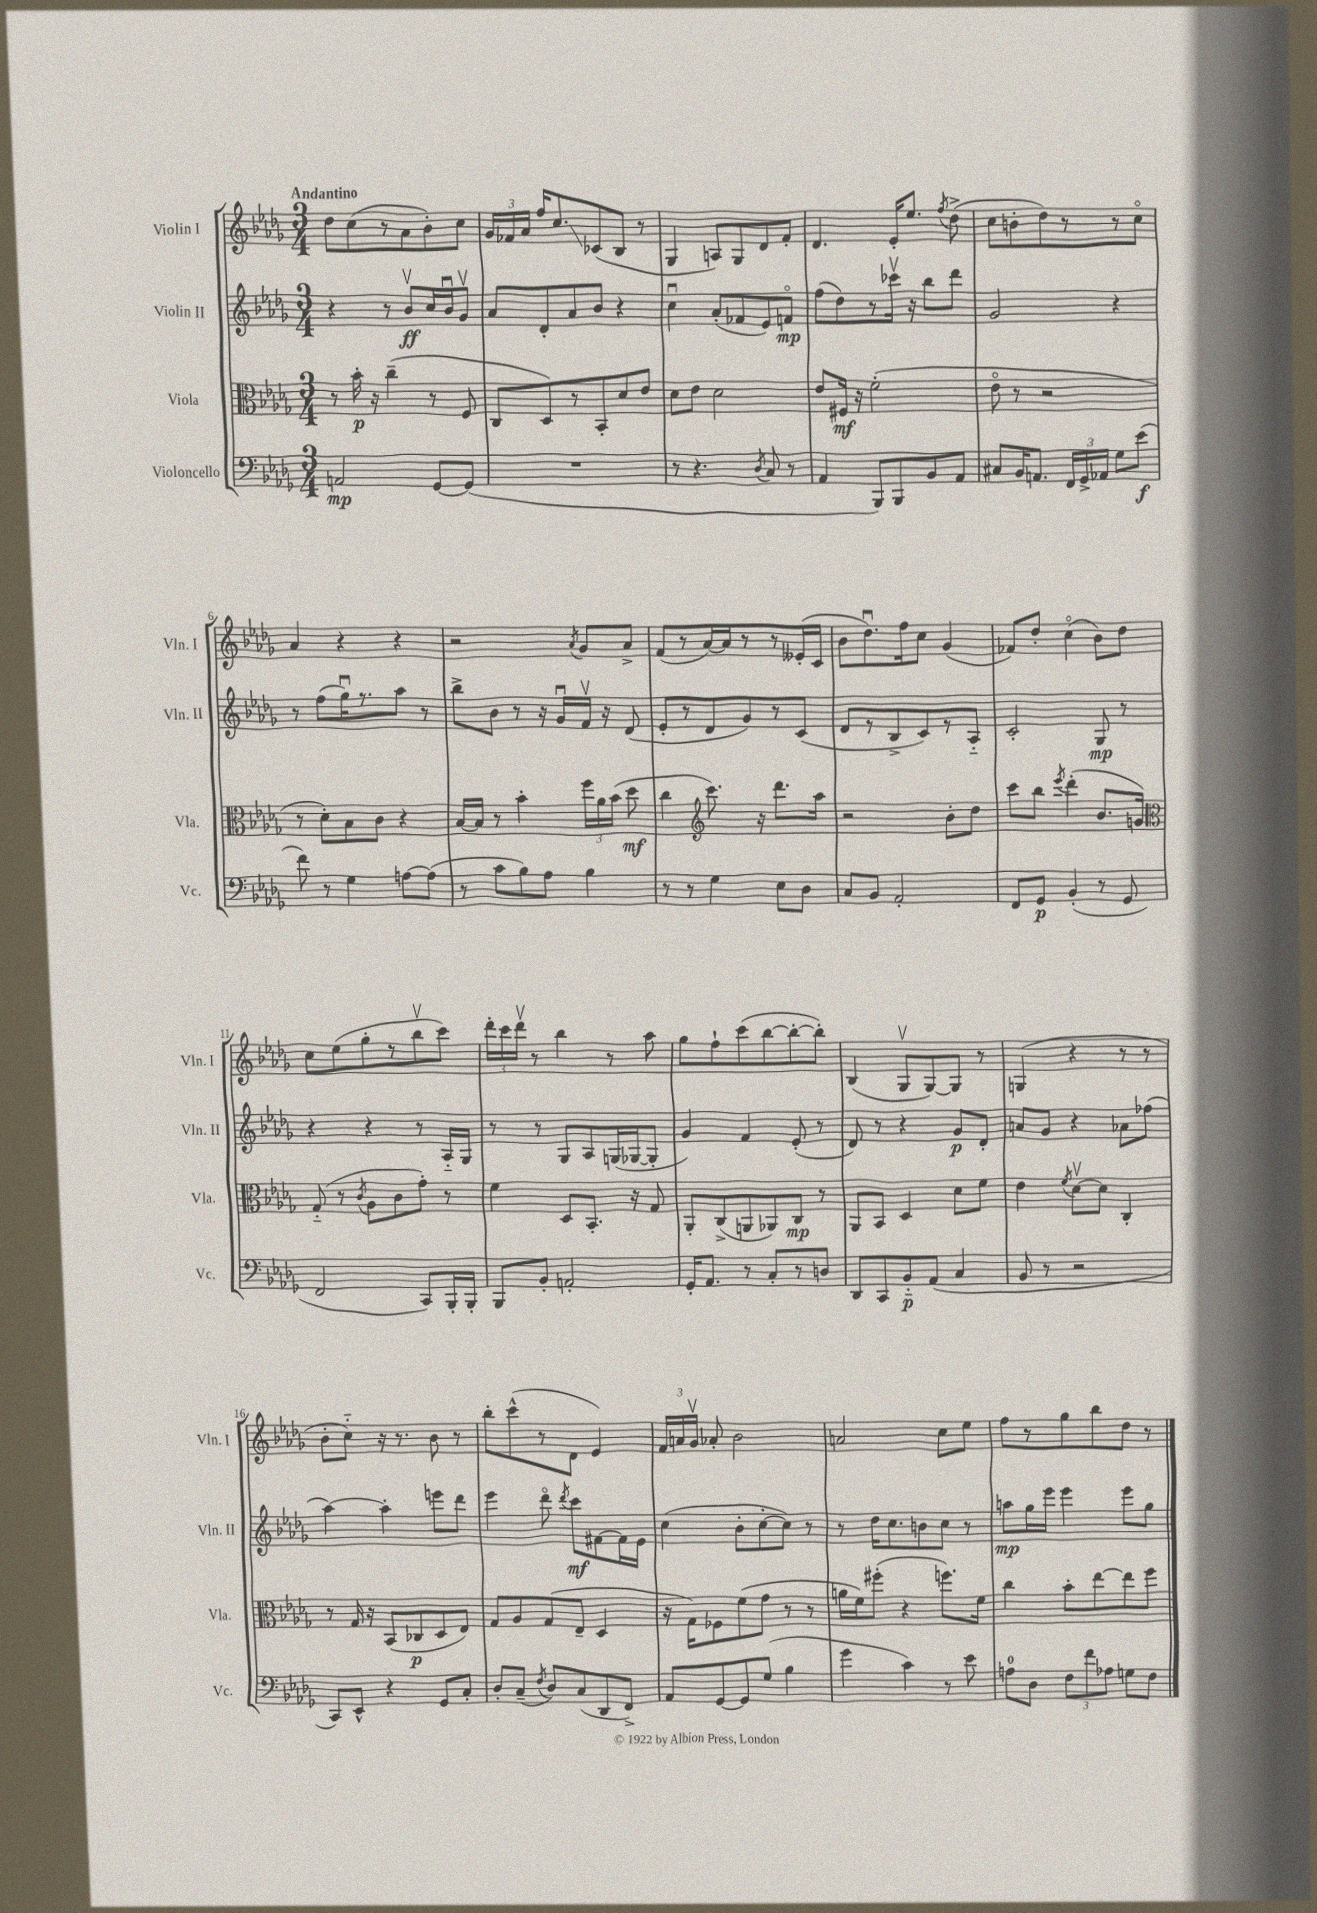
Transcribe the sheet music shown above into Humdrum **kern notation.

**kern	**kern	**kern	**kern
*staff4	*staff3	*staff2	*staff1
*clefF4	*clefC3	*clefG2	*clefG2
*k[b-e-a-d-g-]	*k[b-e-a-d-g-]	*k[b-e-a-d-g-]	*k[b-e-a-d-g-]
*M3/4	*M3/4	*M3/4	*M3/4
2AA/	8r	4r	8dd-\L
.	16b-'\	.	(8cc\
.	16r	.	.
.	(4cc~\	8r	8r
.	.	8b-v/L	8a-\
[8GG-/L	8r	16cc/L	8b-'\)
.	.	16b-u/J	.
(8GG-/]J	8F/	8g-v/J	8cc\J
=	=	=	=
2.r	8C/L	8a-/L	24g-/LL
.	.	.	24f-/
.	.	.	24a-/JJ
.	8D-/)	8d-'/	16ff/LK
.	.	.	8.cc/
.	8r	8a-/	.
.	8BB-'/	8b-/J	(8c-/
.	8d-/	4r	8B-/J
.	8e-/J	.	8r
=	=	=	=
8r	8d-\L	4ccu\	4G-/
4.r	8e-\J	.	.
.	2d-\	(8a-'/L	8A/L)
.	.	8f-/	8G-/
8qD-/	.	.	.
8C/	.	8e-/)	8d-/
8r	.	8fo/J	8f'/J
=	=	=	=
4AA-/	8e-/L	(8ff\L	4.d-/
.	16F#/Jk	8dd-\)	.
.	16r	.	.
8BBB-/L)	(2f'\	8r	.
8BBB-/	.	16ccc-v\Jk	16e-'/LK
.	.	16r	8.ee-/J
8BB-/	.	8bb-\L	.
.	.	.	8qff/
8AA-/J	.	8ddd-\J	(8dd-^\
=	=	=	=
8C#/L	8e-o\	2g-/	8cc\L
16BB-/K	8r	.	8b'\
8.AA/J	.	.	.
.	2r	.	8dd-\)
24FF/LL	.	.	8r
24GG-^/	.	.	.
24AA-/JJ	.	.	.
8G-\L	.	4r	8r
(8e-\J	.	.	8cco\J
=	=	=	=
8f\)	8r	8r	4a-/
8r	8d-'\L)	(8ff\L	.
4G-\	8B-\	16gg-u\K)	4r
.	.	8.r	.
.	8c\J	.	.
[8A\L	4r	8aa-\J	4r
(8A\]J	.	8r	.
=	=	=	=
8r	[16B-/LL	8bb-^\L	2r
.	16B-/]JJ	.	.
8c\L	8r	8b-\J	.
8B-\)	4b-'\	8r	.
8A-\J	.	16r	.
.	.	16g-u/LL	.
.	.	.	8qa-/
4B-\	24ff\LL	16fv/JJ	8g-/L
.	24a-\	.	.
.	.	16r	.
.	(24b-\JJ	.	.
.	8dd-\	(8d-/	8a-^/J
=	=	=	=
8r	4cc\	8e-'/L	(8f/L
8r	.	8r	8r
*	*clefG2	*	*
4G-\	8.ccc\)	8d-/	[16a-/L)
.	.	.	16a-/]J
.	.	8g-/)	8r
.	16r	.	.
8E-\L	8.ddd-\L	8r	8r
8D-\J	.	(8c/J	(16e--'/L
.	16aa-\Jk	.	16c/JJ
=	=	=	=
8C/L	2r	8d-/L	8b-\L
8BB-/J	.	8r	8.dd-u\)
2AA-'/	.	8B-^/	.
.	.	.	16ff\k
.	.	8c/)	8cc\J
.	8b-'\L	8r	(4g-/
.	8dd-\J	8A-'~/J	.
=	=	=	=
8FF/L	8ccc\L	2c'/	8f-/L)
8GG-/J	8bb-\J	.	8dd-'/J
.	8qeee-/	.	.
(4BB-'/	(4ddd-'\	.	(4cco\
8r	8.b-/L	8G-/	8b-\L)
8GG-/	.	8r	8dd-\J
.	16g/Jk)	.	.
=	=	=	=
*	*clefC3	*	*
2FF/	(8G-'~/	4r	8cc\L
.	8r	.	(8ee-\
.	8qc/	.	.
.	8A-\L	4r	8gg-'\
.	8c\	.	8r
8CC/L)	8g-'\J)	8r	8bb-v\
16BBB-'/L	8r	16A-'~/LL	8ccc\J)
16BBB-'/JJ	.	16G-/JJ	.
=	=	=	=
8BBB-/L	4f\	8r	24ddd-'\LL
.	.	.	24ccc\
.	.	.	24ddd-v\JJ
8BB-'/J	.	8r	8r
2AA'/	8D-/L	8G-/L	4bb-\
.	8.BB-'/J	8A-/	.
.	.	(16G/L	8r
.	16r	[16G-/J	.
.	8G-/	8G-'/]J	8aa-\
=	=	=	=
16GG-'/LK	8AA-'/L	4g-/)	8gg-\L
8.AA-/J	.	.	.
.	(8C^/	.	8ff`\
8r	8AA/	4f/	(8ccc\
8C'/L	8AA-/)	.	[8bb-\
8r	8C/J	(8e-'/	8bb-'\_
8D/J	8r	8r	8bb-'\]J)
=	=	=	=
8DD-/L	8AA-/L	8d-/)	(4B-/
8CC/	8BB-/J	8r	.
8BB-'~/	4D-/	4r	8G-v/L
(8AA-/J	.	.	[8G-/)
4C/	8d-\L	8g-/L	8G-/]J
.	8f\J	8d-'/J	8r
=	=	=	=
8BB-/	4e-\	8a/L	(4G/
8r	.	8g-/J	.
.	8qf/	.	.
2r	[8d-v\L	4r	4r
.	8d-\]J	.	.
.	4C'/	8a-\L	8r
.	.	(8ff-\J	8r
=	=	=	=
8CC/L)	8r	[4aa-\)	8b-'\L
8EE-^^/J	16G-/	.	8cc'~\J)
.	16r	.	.
4r	(8BB-/L	4aa-'\]	16r
.	.	.	8.r
.	8C-/	.	.
8GG-/L	8D-/	8eee\L	8b-\
8C'/J	8E-/J)	8ddd-\J	8r
=	=	=	=
8D-'/L	8G-/L	4eee-\	8bb-'\L
(8C~/J	8A-/	.	(8ccc^^\
8qF/	.	.	.
8D-/L)	(8G-/	8ddd-o\	8r
.	.	8qddd-/	.
(8C/	8E-~/J	8ccc\L	8d-\J
8DD-/	4D-/	[8f#\	4e-/)
8FF^/J)	.	16f#\]L	.
.	.	16e-\JJ	.
=	=	=	=
8AA-/L	16r	(4cc\	24f/LL
.	.	.	24a/
.	16G-\LK)	.	.
.	.	.	24g-v/JJ
[8GG-/	8F-\	.	8a-'/
8GG-/]	(8f\	8b-'\L	2b-\
(8G-/J	8g-\J	[8cc'\	.
4B-\	8r	8cc\]J)	.
.	8r	8r	.
=	=	=	=
4g-\	16a\LL	8r	2a/
.	16f\J)	.	.
.	(8ff#'\J	16dd-\LK	.
.	.	8.cc\	.
4c\)	4r	.	.
.	.	8b\	.
8r	8.ff\L)	8cc\J	8cc\L
8e-\	.	8r	8ee-\J
.	16f\Jk	.	.
=	=	=	=
8A\L	4cc\	8aa\L	8ff\L
8D-\J	.	16gg-\L	8r
.	.	16eee-\JJ	.
12F\L	8b-'\L	4eee-\	8gg-\
12f\	.	.	.
.	[8ee-\	.	8bb-\
12A-\J	.	.	.
8G\L	8ee-\]	8eee-\L	8dd-\J
8F\J	8ff\J	8gg-\J	8r
==	==	==	==
*-	*-	*-	*-
